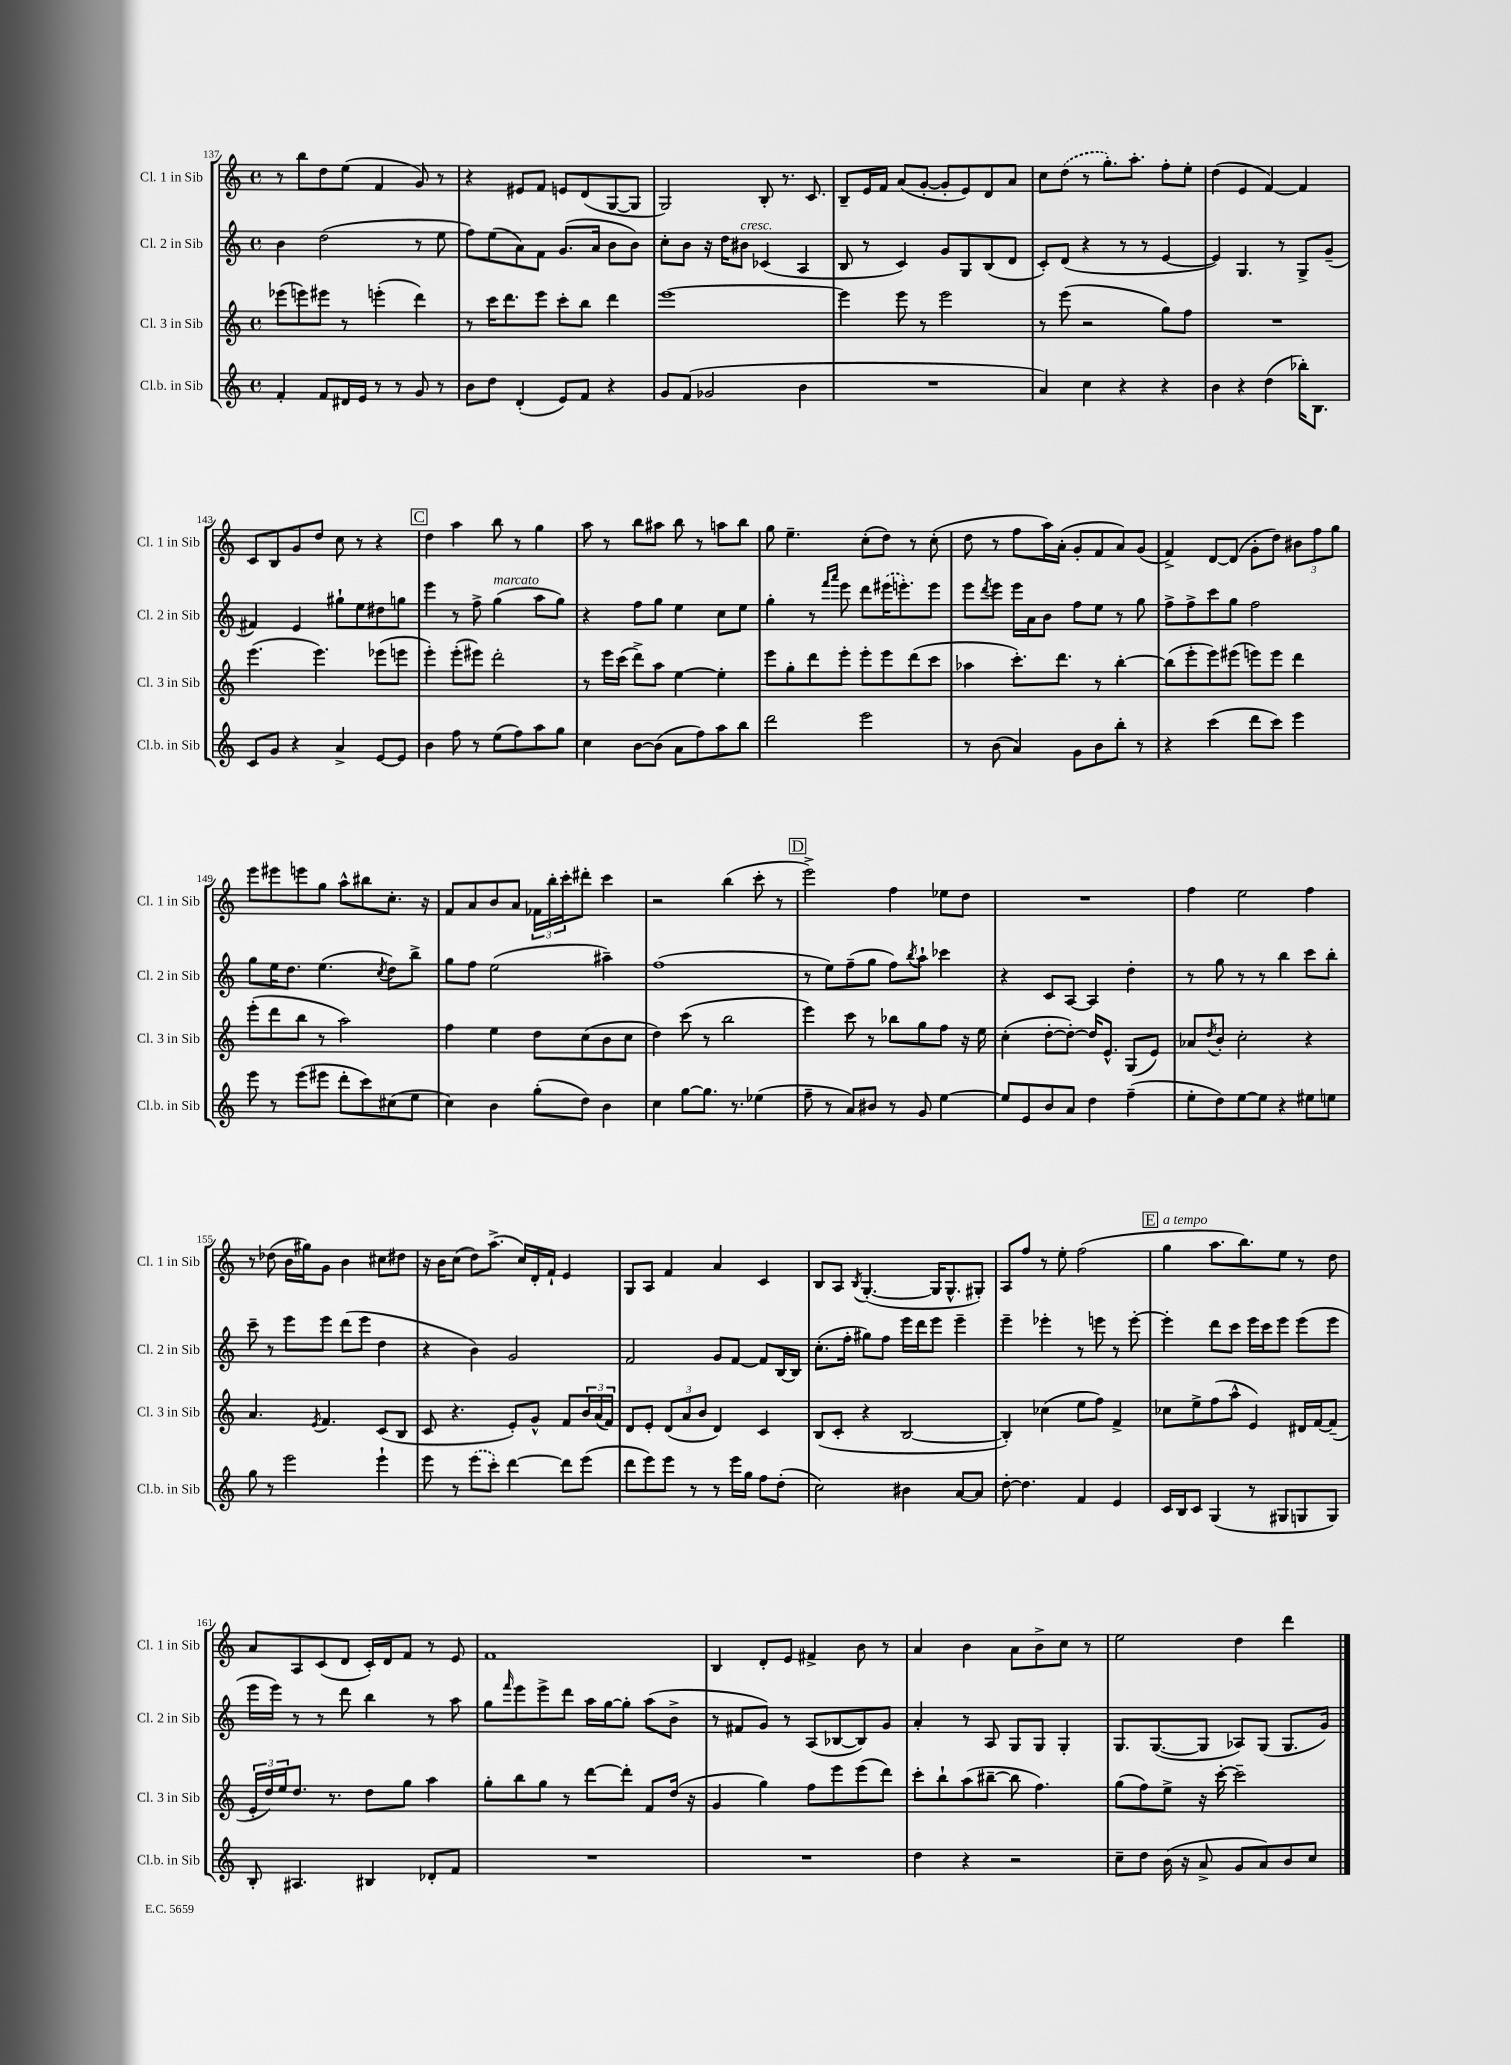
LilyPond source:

<<
\new StaffGroup <<
\new Staff = "s0" \with { instrumentName = "Cl. 1 in Sib" shortInstrumentName = "Cl. 1 in Sib" } {
    \clef treble \key c \major \defaultTimeSignature \time 4/4
    r8 b''8 d''8 e''8( f'4 g'8) r8 |
    r4 eis'8 f'8 e'8 d'8( g8~ g8 |
    g2) b8-. r8. c'8. |
    b8-- e'16 f'16 a'8( g'8~-. g'8-. e'8) d'8 a'8 |
    c''8 \once \slurDashed d''8( r8 g''8.-.) a''8.-. f''8-. e''8-. |
    d''4( e'4 f'4~) f'4 |
    c'8 b8 g'8 d''8 c''8 r8 r4 |
    \mark \markup { \box "C" } d''4 a''4 b''8 r8 g''4 |
    a''8 r8 b''8 ais''8 b''8 r8 a''8 b''8 |
    g''8 e''4.-- c''8-.( d''8) r8 c''8-.( |
    d''8 r8 f''8 a''16) a'16-.( g'8-. f'8 a'8) g'8( |
    f'4->) d'8~ d'8( g'8-. d''8) \tuplet 3/2 { bis'8 f''8 g''8 } |
    e'''8 eis'''8 e'''8 g''8 a''8-^ bis''8 c''8.-. r16 |
    f'8 a'8 b'8 a'8 \tuplet 3/2 { fes'16 b''16-. c'''16-. } dis'''8-. c'''4 |
    r2 b''4( c'''8-. r8 |
    \mark \markup { \box "D" } e'''2->) f''4 ees''8 d''8 |
    R1 |
    f''4 e''2 f''4 |
    r8 des''8( b'16 gis''16) g'8 b'4 cis''8 dis''8 |
    r16 b'16 c''8( d''8) a''8.->( c''16) d'16-. f'16-! e'4 |
    g8 a8 f'4 a'4 c'4 |
    b8 a8 \acciaccatura { b8 } g4.~-.( g16 g8.-^ gis8-.) |
    a8 f''8 r8 e''8-. f''2( |
    \mark \markup { \box "E" } g''4^\markup { \italic "a tempo" } a''8. b''8.) e''8 r8 d''8 |
    a'8 a8 c'8( d'8 c'16-.) d'16 f'8 r8 e'8 |
    f'1 |
    b4 d'8-. e'8 fis'4-> b'8 r8 |
    a'4 b'4 a'8 b'8-> c''8 r8 |
    e''2 d''4 d'''4 \bar "|." |
}
\new Staff = "s1" \with { instrumentName = "Cl. 2 in Sib" shortInstrumentName = "Cl. 2 in Sib" } {
    \clef treble \key c \major \defaultTimeSignature \time 4/4
    b'4 d''2( r8 e''8 |
    f''8) e''8( a'8) f'8 g'8.( a'16 b'8 b'8) |
    c''8-. b'8 r16 d''16 bis'8^\markup { \italic "cresc." } ces'4( a4 |
    b8 r8 c'4) g'8 g8 b8( d'8 |
    c'8-.) d'8( r4 r8 r8 e'4~ |
    e'4) g4. r8 g8-> g'8--( |
    fis'4) e'4 gis''8-! e''8 dis''8 g''8 |
    \mark \markup { \box "C" } e'''4 r8 f''8-> g''4^\markup { \italic "marcato" }( a''8 g''8) |
    r4 f''8 g''8 e''4 c''8 e''8 |
    g''4-. r8 \grace { f'''16 a'''16 } e'''8 d'''8 \once \slurDashed eis'''16( e'''8.-.) e'''8 |
    e'''8 \acciaccatura { d'''8 } e'''8 e'''16 a'16 b'8 f''8 e''8 r8 g''8 |
    f''8-> f''8-> c'''8 g''8 f''2 |
    g''8 e''16 d''8. e''4.( \acciaccatura { c''8 } d''8) b''8-> |
    g''8 f''8 e''2( ais''4--) |
    f''1( |
    \mark \markup { \box "D" } r8 e''8) f''8--( g''8 f''8) \acciaccatura { b''8 } a''8-! ces'''4 |
    r4 c'8 a8~ a4 d''4-. |
    r8 g''8 r8 r8 b''4 c'''8 b''8-. |
    c'''8-- r8 e'''8 e'''8 d'''8( e'''8 d''4 |
    r4 b'4) g'2 |
    f'2 g'8 f'8~ f'8 b16~ b16 |
    c''8.-.( f''16-. gis''8) f''8 e'''16 d'''16 e'''8 e'''4-- |
    e'''4-- ees'''4-. r8 e'''8 r8 e'''8~-. |
    \mark \markup { \box "E" } e'''4-. d'''8 c'''8 e'''16 c'''16 e'''8 e'''8( e'''8 |
    e'''16 e'''16) r8 r8 d'''8 b''4 r8 a''8 |
    g''8 \grace { f'''16 } e'''8 e'''8-> d'''8 a''16 g''16~ g''8-. a''8( b'8-> |
    r8 fis'8 g'8) r8 a8( bes8~ bes8) g'8 |
    a'4-. r8 a8 g8 g8 g4-. |
    g8. g8.~( g8 aes8) g8( g8. g'16) \bar "|." |
}
\new Staff = "s2" \with { instrumentName = "Cl. 3 in Sib" shortInstrumentName = "Cl. 3 in Sib" } {
    \clef treble \key c \major \defaultTimeSignature \time 4/4
    ees'''8( e'''8) eis'''8 r8 e'''4-.( d'''4) |
    r8 c'''16 d'''8. e'''8 c'''8-. b''8 d'''4 |
    e'''1~ |
    e'''4 e'''8 r8 e'''2 |
    r8 e'''8( r2 g''8) f''8 |
    R1 |
    e'''4.( e'''4.) ees'''8( e'''8 |
    \mark \markup { \box "C" } e'''4-.) e'''8-.( eis'''8) d'''2-. |
    r8 e'''16 c'''16( d'''8->) a''8 e''4~ e''4-. |
    e'''8 g''8-. d'''8 e'''8-. e'''8-. e'''8 d'''8( c'''8 |
    aes''4 c'''8.-.) d'''8. r8 b''4~-. |
    b''8( e'''8-. e'''8) eis'''8( e'''8) e'''8 d'''4 |
    e'''8-.( d'''8 b''8 r8 a''2) |
    f''4 e''4 d''8 c''8( b'8 c''8 |
    d''4) c'''8( r8 b''2 |
    \mark \markup { \box "D" } e'''4) c'''8 r8 bes''8 g''8 f''8 r16 e''16 |
    c''4-.( d''8~-. d''8~-.) d''16 e'8.-^ g8( e'8) |
    aes'8 \acciaccatura { d''8 } b'8-. c''2-. r4 |
    a'4. \acciaccatura { e'8 } f'4. c'8( b8 |
    c'8 r4. e'8-.) g'8-^ f'8 \tuplet 3/2 { b'16 a'16( f'16) } |
    d'8 e'8-. \tuplet 3/2 { d'8( a'8 b'8 } d'4) c'4 |
    b8( c'8-. r4 b2~ |
    b4-.) ces''4( e''8 f''8) f'4-> |
    \mark \markup { \box "E" } ces''8 e''8-> f''8( a''8-^ e'4) dis'16 f'16~ f'8--( |
    \tuplet 3/2 { e'16-. d''16) e''16 } d''8. r8. d''8 g''8 a''4 |
    g''8-. b''8 g''8 r8 d'''8~ d'''8-. f'8 d''16( r16 |
    g'4 g''4) f''8 e'''8 e'''8( d'''8) |
    c'''8-. b''8-! a''8( bis''8~-- bis''8 f''4.) |
    g''8( f''8) e''8-> r16 c'''16~-. c'''2-- \bar "|." |
}
\new Staff = "s3" \with { instrumentName = "Cl.b. in Sib" shortInstrumentName = "Cl.b. in Sib" } {
    \clef treble \key c \major \defaultTimeSignature \time 4/4
    f'4-. f'8 dis'16 e'16 r8 r8 g'8 r8 |
    b'8 d''8 d'4-.( e'8) f'8 r4 |
    g'8 f'8( ges'2 b'4 |
    R1 |
    a'4) c''4 r4 r4 |
    b'4 r4 d''4( bes''16-.) b8. |
    c'8 g'8 r4 a'4-> e'8~ e'8 |
    \mark \markup { \box "C" } b'4 f''8 r8 e''8( f''8) a''8 g''8 |
    c''4 b'8~ b'8( a'8 f''8) a''8 b''8 |
    d'''2 e'''2 |
    r8 b'8( a'4) g'8 b'8 b''8-. r8 |
    r4 c'''4( d'''8 c'''8) e'''4 |
    e'''8 r8 e'''8( eis'''8 d'''8-. c'''8) cis''8( e''8 |
    c''4) b'4 g''8-.( d''8) b'4 |
    c''4 g''8~ g''8. r8. ees''4( |
    \mark \markup { \box "D" } f''8-- r8 a'8) bis'8 r8 g'8 e''4~ |
    e''8 e'8 b'8 a'8 d''4 f''4--( |
    e''8-. d''8) e''8~ e''8 r4 eis''8 e''8 |
    g''8 r8 e'''2 e'''4-! |
    e'''8 r8 \once \slurDashed e'''8( c'''8-.) d'''4~ d'''8 e'''8( |
    d'''8 e'''8) e'''8 r8 r8 e'''16 g''16 f''8 d''8-.( |
    c''2) bis'4 a'8~ a'8 |
    d''8~-. d''4. f'4 e'4 |
    \mark \markup { \box "E" } c'16 b16 c'8 g4( r8 gis8 g8 g8) |
    b8-. ais4. bis4 des'8-. f'8 |
    R1 |
    R1 |
    d''4 r4 r2 |
    c''8-- d''8 b'16( r16 a'8-> g'8 a'8) b'8 c''8 \bar "|." |
}
>>
>>
\layout { \context { \Score currentBarNumber = #137 } }
